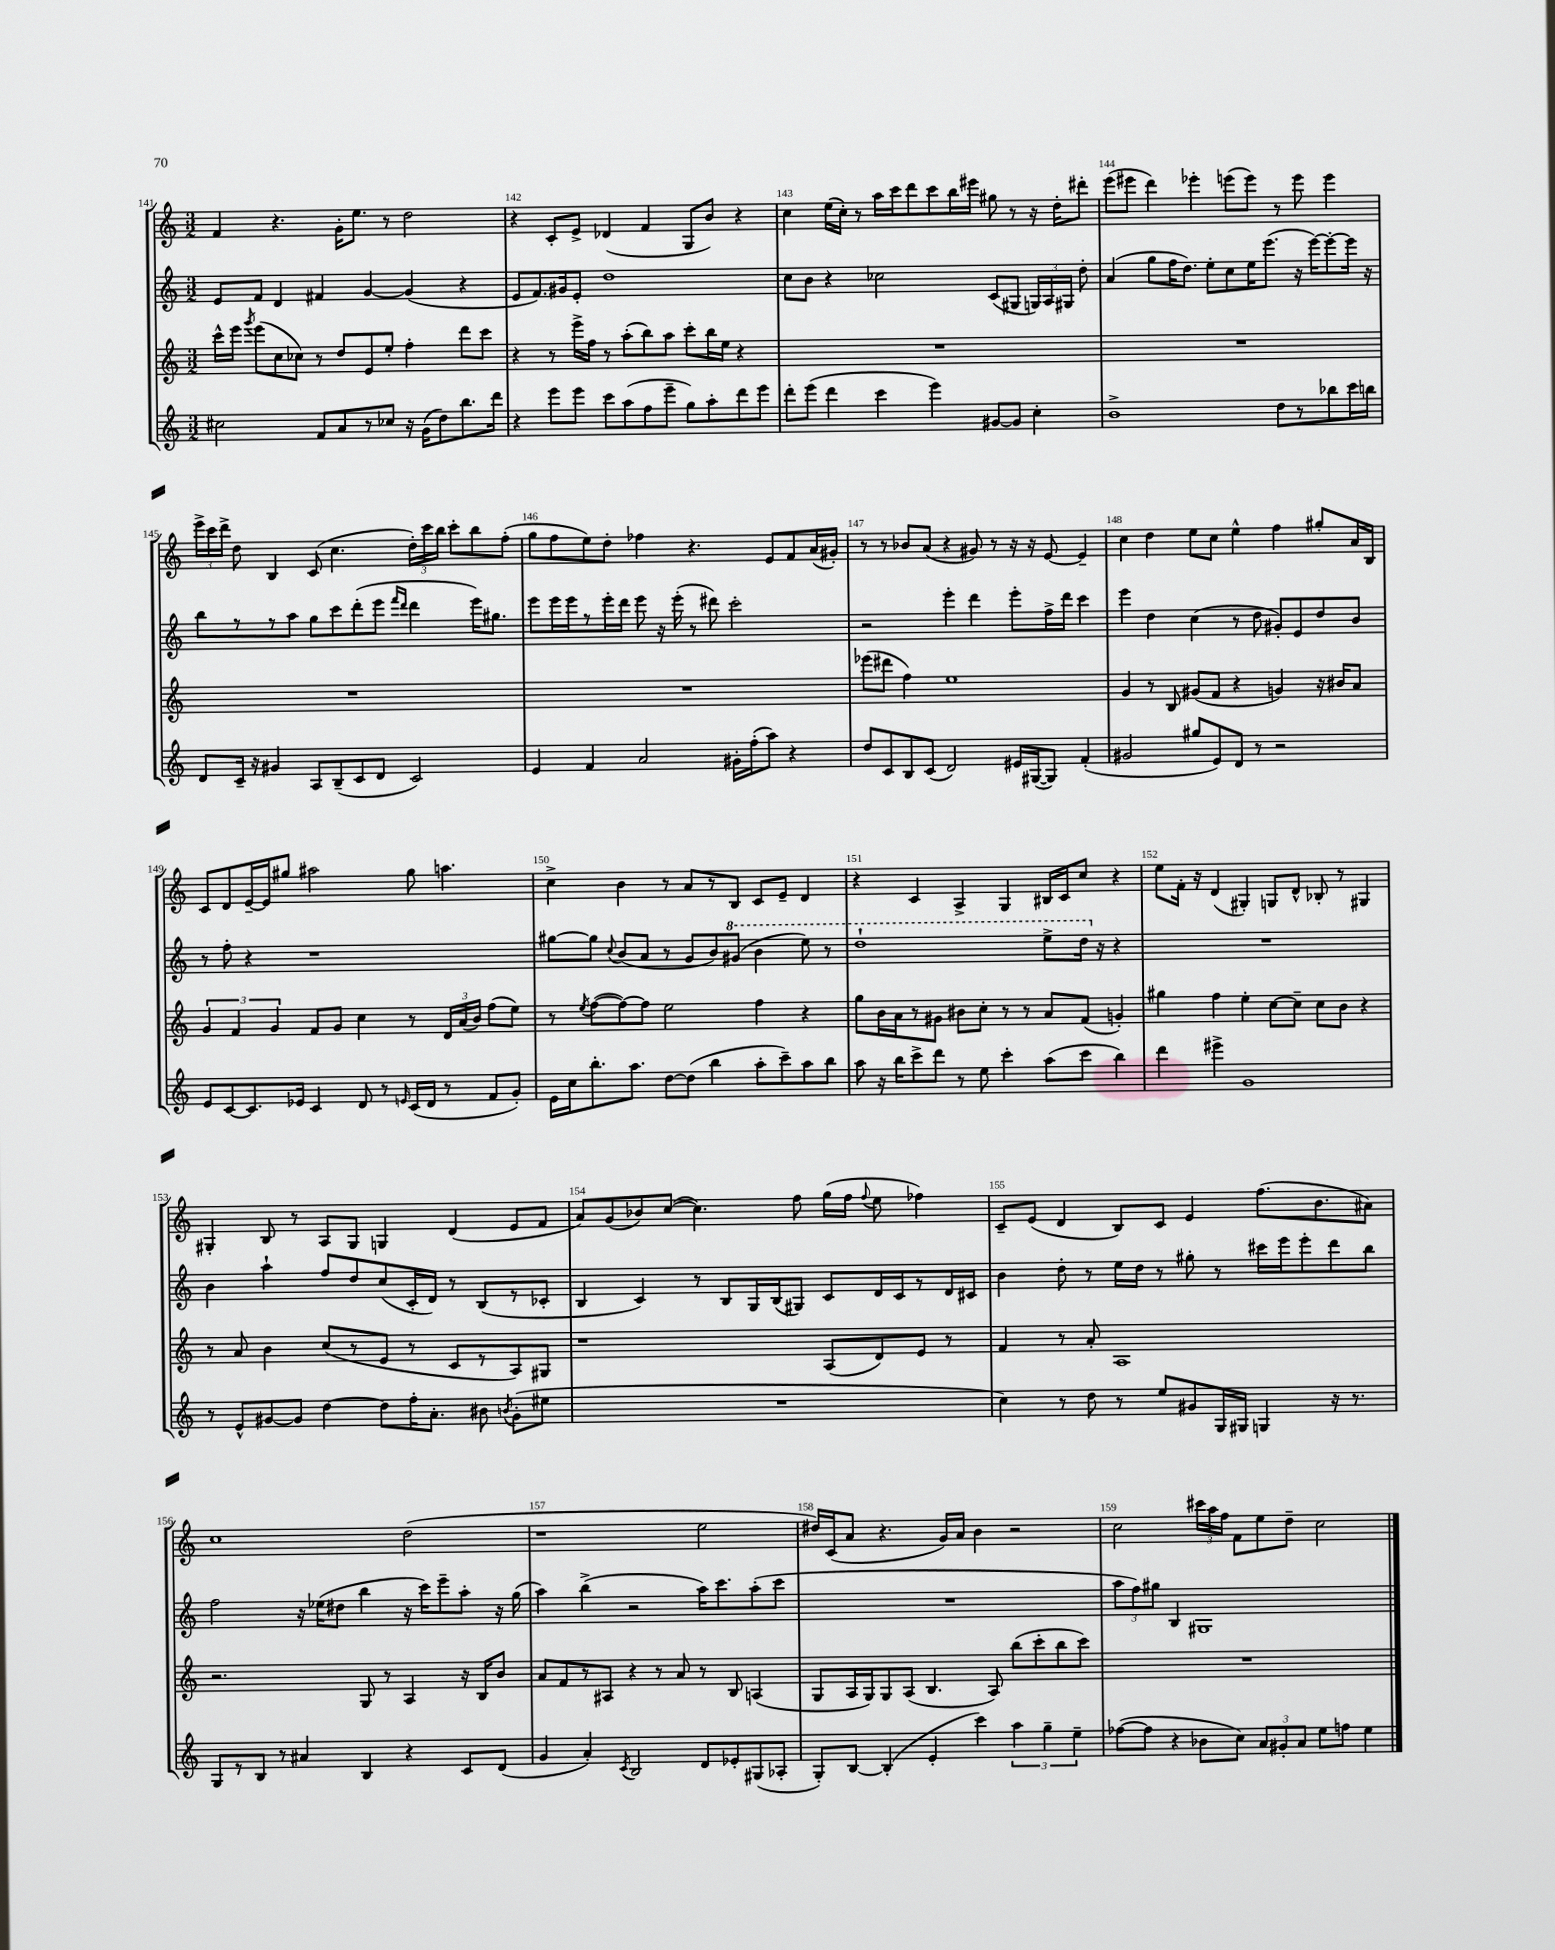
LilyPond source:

<<
\new StaffGroup <<
\new Staff = "s0" {
    \clef treble \key c \major \numericTimeSignature \time 3/2
    \autoBeamOff f'4 r4. g'16[-. e''8.] r8 d''2 |
    r4 c'8[-. e'8]-> des'4( f'4 g8[ b'8]) r4 |
    c''4 e''16[( c''16]-.) r8 a''16[ c'''16 d'''8 c'''8 b''16 eis'''16] gis''8 r8 r16 d''16[-. dis'''8]-. |
    e'''8[( eis'''8] d'''4) ees'''4-. e'''8[( e'''8]) r8 e'''8 e'''4 |
    \tuplet 3/2 { e'''16[-> c'''16 d'''16]-> } d''8 b4 c'8( c''4. \tuplet 3/2 { d''16[-.) c'''16 b''16] } c'''8[-. b''8 f''8]-.( |
    g''8[ f''8 e''8) d''8]-. fes''4 r4. e'8[ f'8 a'16( gis'16]-.) |
    r8 r8 bes'8[ a'8]( r4 gis'8) r8 r16 r16 e'8~ e'4-- |
    c''4 d''4 e''8[ c''8] e''4-^ f''4 gis''8[-. a'16 b16] |
    c'8[ d'8 e'16~-- e'16 gis''8] ais''2 gis''8 a''4. |
    c''4-> b'4 r8 a'8[ r8 b8] c'8[ e'8]-- d'4 |
    r4 c'4 a4-> g4 bis16[ c'16 c''8] r4 |
    e''8[ f'16]-. r16 d'4( gis4-.) g8[ d'8]-^ bes8-. r8 gis4 |
    gis4-. b8 r8 a8[ gis8] g4 d'4( e'8[ f'8] |
    a'8[) g'8( bes'8) c''8]~( c''4.) f''8 g''16[( f''16] \appoggiatura { f''8 } e''8 fes''4) |
    c'8[-- e'8]( d'4 b8[) c'8] e'4 f''8.[( b'8. ais'8]) |
    c''1 d''2( |
    r1 e''2 |
    dis''16[) c'16( a'8] r4. g'16[) a'16] b'4 r2 |
    c''2 \tuplet 3/2 { cis'''16[ a''16 f''16] } f'8[ e''8 d''8]-- c''2 \bar "|." |
}
\new Staff = "s1" {
    \clef treble \key c \major \numericTimeSignature \time 3/2
    \autoBeamOff e'8[ f'8] d'4 fis'4 g'4~ g'4( r4 |
    e'8[ f'8.) gis'16 e'8]-. d''1 |
    c''8[ b'8] r4 ces''2 c'8[( gis8] \tuplet 3/2 { g16[) a16 gis16] } d''8-. |
    a'4( g''8[ f''16 d''8.]) e''8[-. c''8 e''16 e'''8.]( r16 e'''16[~) e'''8~-. e'''16] r16 |
    b''8[ r8 r8 a''8] g''8[ c'''8 d'''8-.( e'''8] \grace { f'''16[ d'''16] } d'''4 e'''16[) gis''8.] |
    e'''8[ e'''16 e'''16 r8 e'''16-. d'''16] e'''8 r16 e'''16-.( r8 dis'''8) c'''2-. |
    r2 e'''4-. d'''4 e'''8[-. f''16-> d'''16] c'''4 |
    e'''4 d''4 c''4( r8 d''8 gis'8[-.) e'8 d''8 b'8] |
    r8 f''8-. r4 r1 |
    gis''8[~ gis''8] \appoggiatura { c''8 } b'8[( a'8] r8 g'8[ b'8) \ottava #1 gis''!8]( b''4 e'''8) r8 |
    d'''1-! e'''8[-> d'''16] \ottava #0 r16 r4 |
    R1. |
    b'4 a''4-! f''8[ d''8 c''8( c'16-. d'16]) r8 b8[( r8 ces'8]-. |
    b4 c'4) r8 b8[ g16 b16( gis8]) c'8[ d'16 c'16 r8 d'16 cis'16] |
    b'4 d''8-. r8 e''16[ d''16] r8 gis''8-. r8 cis'''16[ e'''16 e'''8-. d'''8 b''8] |
    f''2 r16 ees''16[( dis''8] b''4 r16 c'''16[) e'''8-- a''8]-. r16 g''16( |
    a''4) b''4->( r2 a''16[) c'''8. a''8-.( c'''8] |
    R1. |
    \tuplet 3/2 { a''8[ f''8) gis''8] } b4 gis1 \bar "|." |
}
\new Staff = "s2" {
    \clef treble \key c \major \numericTimeSignature \time 3/2
    \autoBeamOff c'''16[-^ e'''16] \acciaccatura { g'''8 } e'''8[( c''8 ces''8]) r8 d''8[ e'8 e''8]-. f''4-. d'''8[ c'''8] |
    r4 r8 e'''16[-> f''16] r8 a''8[-.( b''8) a''8] c'''8[-. b''16 e''16] r4 |
    R1. |
    R1. |
    R1. |
    R1. |
    ees'''8[( dis'''8] f''4) e''1 |
    g'4 r8 b8 gis'8[( f'8] r4 g'4) r16 bis'16[ a'8] |
    \tuplet 3/2 { g'4 f'4 g'4 } f'8[ g'8] c''4 r8 \tuplet 3/2 { d'16[ a'16( b'16]) } f''8[( e''8]) |
    r8 \acciaccatura { e''8 } f''8[~( f''8~) f''8] e''2 f''4 r4 |
    g''8[ b'16 a'16 r8 gis'8] bis'8[ c''8]-. r8 r8 a'8[ f'8]( g'4-.) |
    gis''4 f''4 e''4-. c''8[~ c''8]-- c''8[ b'8] r4 |
    r8 a'8 b'4 c''8[( r8 e'8] r8 c'8[ r8 a8) gis8] |
    r1 a8[( d'8) e'8] r8 |
    f'4 r8 a'8-. a1 |
    r2. g8 r8 a4 r16 b16[ b'8] |
    a'8[ f'8 r8 ais8] r4 r8 a'8 r8 b8 a4( |
    g8[ a16 g16) g8 a8]( b4. a8) b''8[( c'''8-. b''8 c'''8]) |
    R1. \bar "|." |
}
\new Staff = "s3" {
    \clef treble \key c \major \numericTimeSignature \time 3/2
    \autoBeamOff cis''2 f'8[ a'8 r8 ces''8] r16 g'16[( d''8) b''8. d'''16] |
    r4 e'''8[ e'''8] c'''8[ a''8( f''8 e'''8]-- g''8[) a''8-. d'''8 e'''8] |
    d'''8[-. e'''8]( d'''4 c'''4 e'''4) gis'8[~ gis'8] c''4-. |
    b'1-> d''8[ r8 bes''8 c'''16 b''16] |
    d'8[ c'16]-- r16 gis'4 a8[ b8--( c'8 d'8] c'2) |
    e'4 f'4 a'2 gis'16[-. f''16-.( a''8]) r4 |
    d''8[ c'8 b8 c'8]( d'2) eis'16[ gis16~( gis8]) f'4-.( |
    gis'2 gis''8[ e'8) d'8] r8 r2 |
    e'8[ c'8~ c'8. ees'16] c'4 d'8 r8 \grace { e'16 } c'16[( d'16] r8 f'8[ g'8]-.) |
    e'16[ c''16 b''8.-. a''8.] d''8[~ d''8]( b''4 a''8[-. c'''8--) a''8 b''8] |
    a''8 r16 b''16[ c'''8-> d'''8] r8 e''8 c'''4-. a''8[( c'''8] b''4) |
    d'''4 eis'''4-> g'1 |
    r8 e'8[-^ gis'8~ gis'8] d''4~ d''8[ f''16-. a'8.]-. bis'8 \acciaccatura { b'8 } gis'8[-.( eis''8] |
    R1. |
    c''4) r8 d''8 r8 e''8[ gis'8 g16 gis16] g4 r16 r8. |
    g8[ r8 b8] r8 ais'4 b4 r4 c'8[ d'8]( |
    g'4 a'4-.) \acciaccatura { c'8 } b2 d'8[ ees'8-. gis8( aes8]-. |
    g8[-.) b8]~ b4-.( e'4-. c'''4) \tuplet 3/2 { a''4 g''4-- e''4-- } |
    fes''8[~( fes''8] r4 bes'8[ c''8]) \tuplet 3/2 { a'8[ gis'8-. a'8] } e''8[ f''8] e''4 \bar "|." |
}
>>
>>
\layout { \context { \Score currentBarNumber = #141 \override BarNumber.break-visibility = ##(#f #t #t) barNumberVisibility = #all-bar-numbers-visible } }
